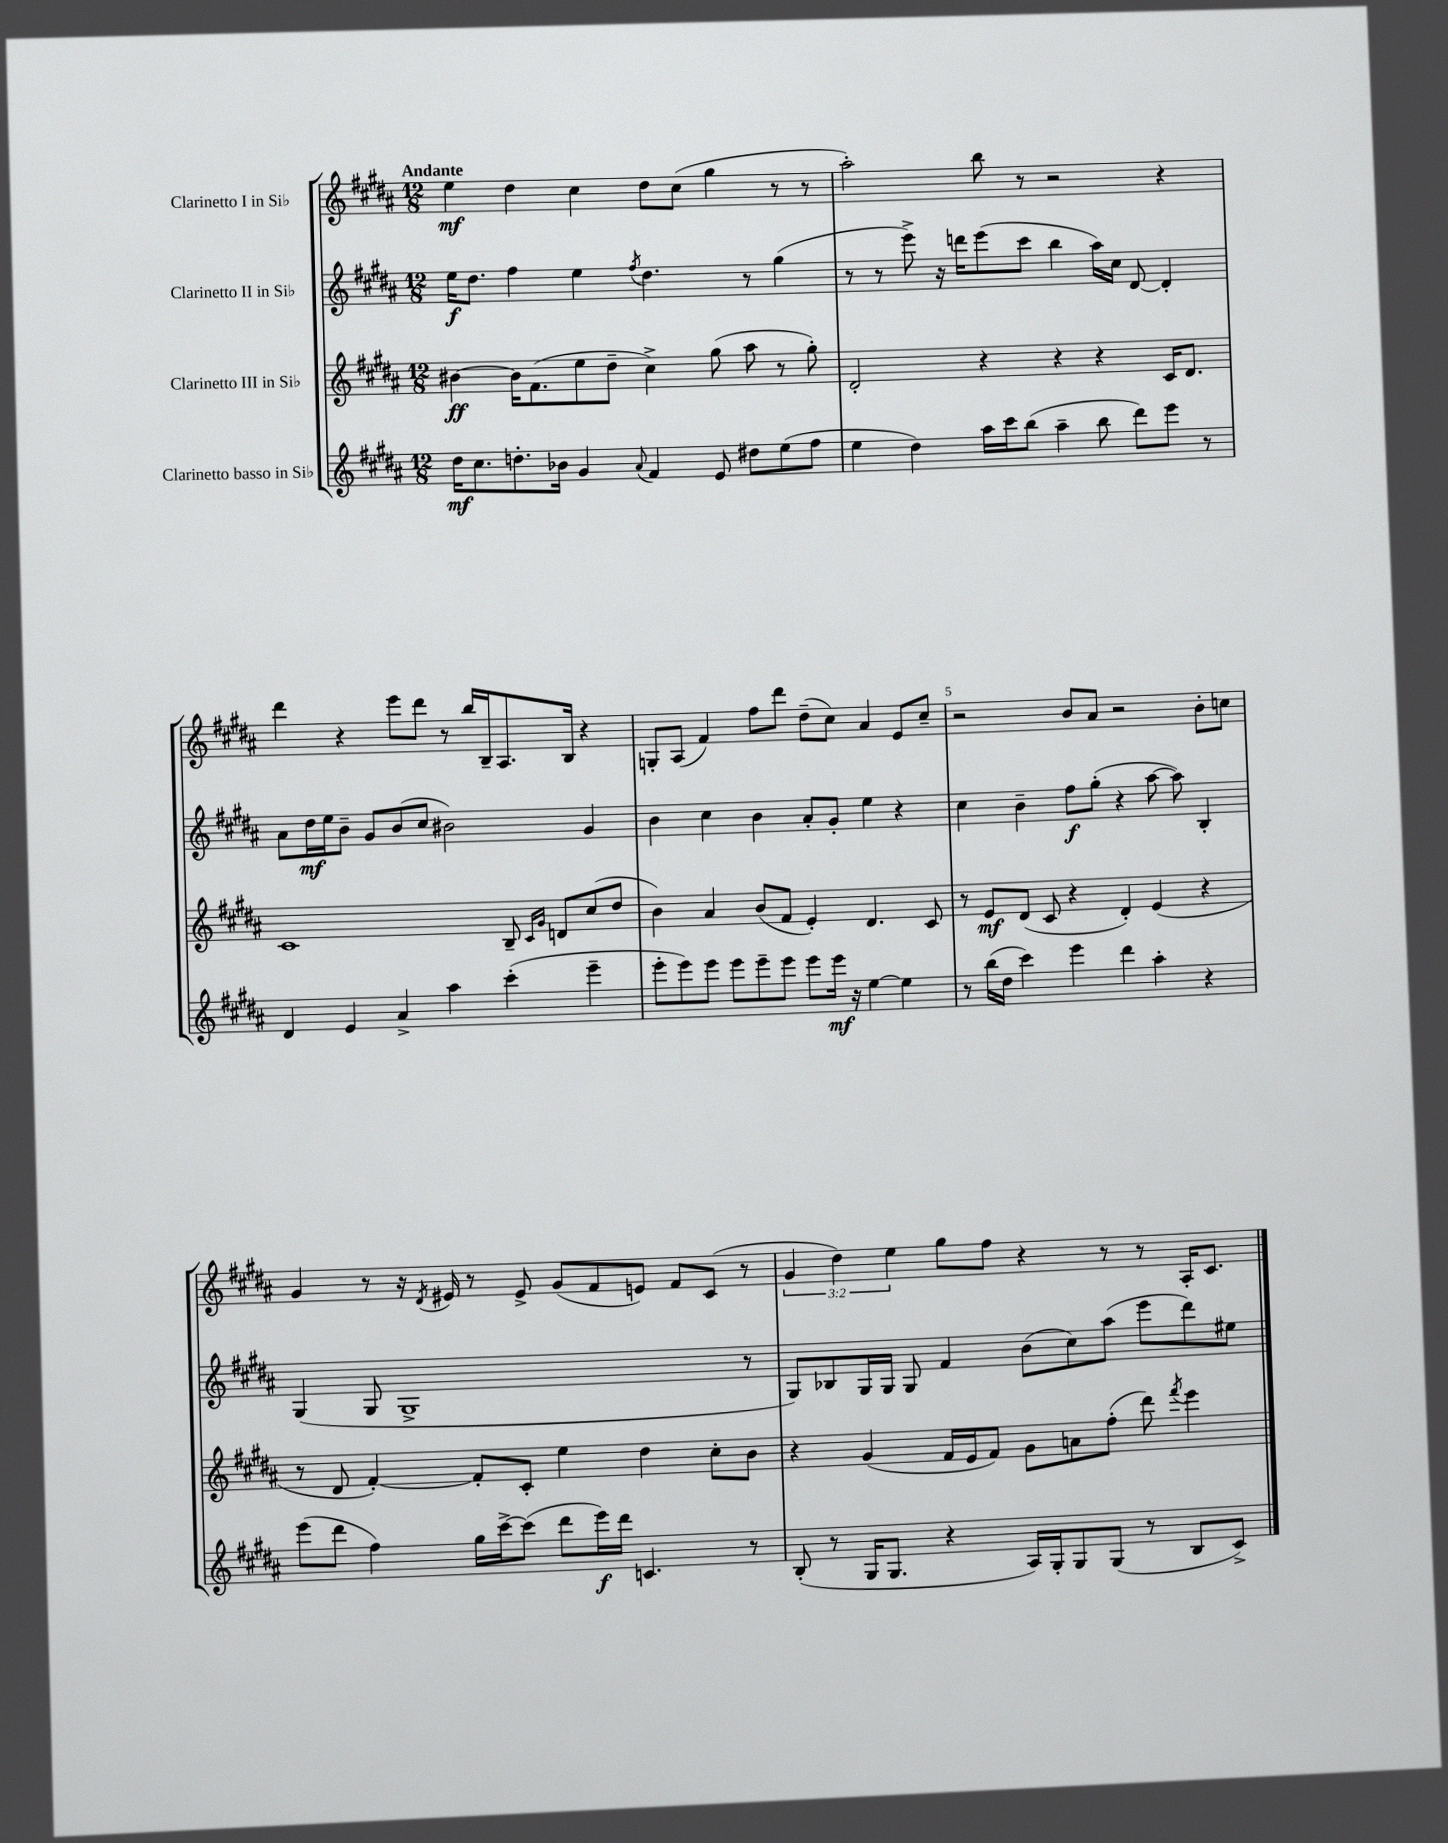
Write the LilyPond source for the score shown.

<<
\new StaffGroup <<
\new Staff = "s0" \with { instrumentName = "Clarinetto I in Sib" } {
    \clef treble \key b \major \numericTimeSignature \time 12/8 \override Staff.TupletNumber.text = #tuplet-number::calc-fraction-text \tempo "Andante"
    e''4\mf dis''4 cis''4 dis''8 cis''8( gis''4 r8 r8 |
    ais''2-.) b''8 r8 r2 r4 |
    dis'''4 r4 e'''8 dis'''8 r8 b''16 b16-- ais8. b16 r4 |
    g8-. ais8( fis'4) fis''8 dis'''8 dis''8--( cis''8) ais'4 e'8 cis''8-- |
    r2 b'8 ais'8 r2 b'8-. c''8 |
    gis'4 r8 r16 \acciaccatura { dis'8 } eis'16 r8 eis'8-> gis'8( fis'8 e'8) fis'8 cis'8( r8 |
    \tuplet 3/2 { gis'4 dis''4) e''4 } gis''8 fis''8 r4 r8 r8 ais16-. cis'8. \bar "|." |
}
\new Staff = "s1" \with { instrumentName = "Clarinetto II in Sib" } {
    \clef treble \key b \major \numericTimeSignature \time 12/8
    e''16\f dis''8. fis''4 e''4 \acciaccatura { fis''8 } dis''4. r8 gis''4( |
    r8 r8 e'''8->) r16 d'''16 e'''8( cis'''8 b''4 ais''16) cis''16 dis'8~ dis'4-. |
    ais'8 dis''16\mf e''16 b'8-- gis'8 b'8( cis''8 bis'2) gis'4 |
    b'4 cis''4 b'4 ais'8-. gis'8-. e''4 r4 |
    cis''4 b'4-- fis''8\f gis''8-.( r4 ais''8~ ais''8) b4-. |
    gis4( gis8 gis1-> r8 |
    gis8) bes8 gis16 gis16 gis8 fis'4 b'8( cis''8) ais''8( e'''8 dis'''8) eis''8 \bar "|." |
}
\new Staff = "s2" \with { instrumentName = "Clarinetto III in Sib" } {
    \clef treble \key b \major \numericTimeSignature \time 12/8
    bis'4~\ff bis'16 fis'8.( e''8 dis''8-- cis''4->) gis''8( ais''8 r8 gis''8-.) |
    dis'2-. r4 r4 r4 cis'16 dis'8. |
    cis'1 b8-- \grace { cis'16 gis'16 } d'8 cis''8( dis''8 |
    b'4) ais'4 b'8( fis'8 e'4-.) dis'4. cis'8 |
    r8 e'8\mf dis'8( cis'8 r4 dis'4-.) e'4( r4 |
    r8 dis'8 fis'4~-.) fis'8-. cis'8-. e''4 dis''4 cis''8-. b'8 |
    r4 gis'4( fis'16 e'16 fis'8) gis'8 a'8 fis''8-.( dis'''8) \acciaccatura { fis'''8 } e'''4 \bar "|." |
}
\new Staff = "s3" \with { instrumentName = "Clarinetto basso in Sib" } {
    \clef treble \key b \major \numericTimeSignature \time 12/8
    dis''16\mf cis''8. d''8.-. bes'16 gis'4 \appoggiatura { ais'8 } fis'4 e'8 dis''8 e''8( fis''8 |
    e''4 dis''4) ais''16 cis'''16 b''8( ais''4-- b''8 dis'''8) e'''8 r8 |
    dis'4 e'4 ais'4-> ais''4 cis'''4-.( e'''4-- |
    e'''8-. e'''8) e'''8 e'''8 e'''8-- e'''8 e'''8 e'''16\mf r16 e''4~ e''4 |
    r8 b''16( dis''16 cis'''4) e'''4 dis'''4 ais''4-. r4 |
    e'''8( dis'''8 fis''4) gis''16 cis'''16~-> cis'''8( dis'''8 e'''16\f) dis'''16 c'4. r8 |
    b8-.( r8 gis16 gis8. r4 ais16) gis16-. gis8 gis8( r8 b8 cis'8->) \bar "|." |
}
>>
>>
\layout { \context { \Score \override BarNumber.break-visibility = ##(#f #t #t) barNumberVisibility = #(every-nth-bar-number-visible 5) } }
